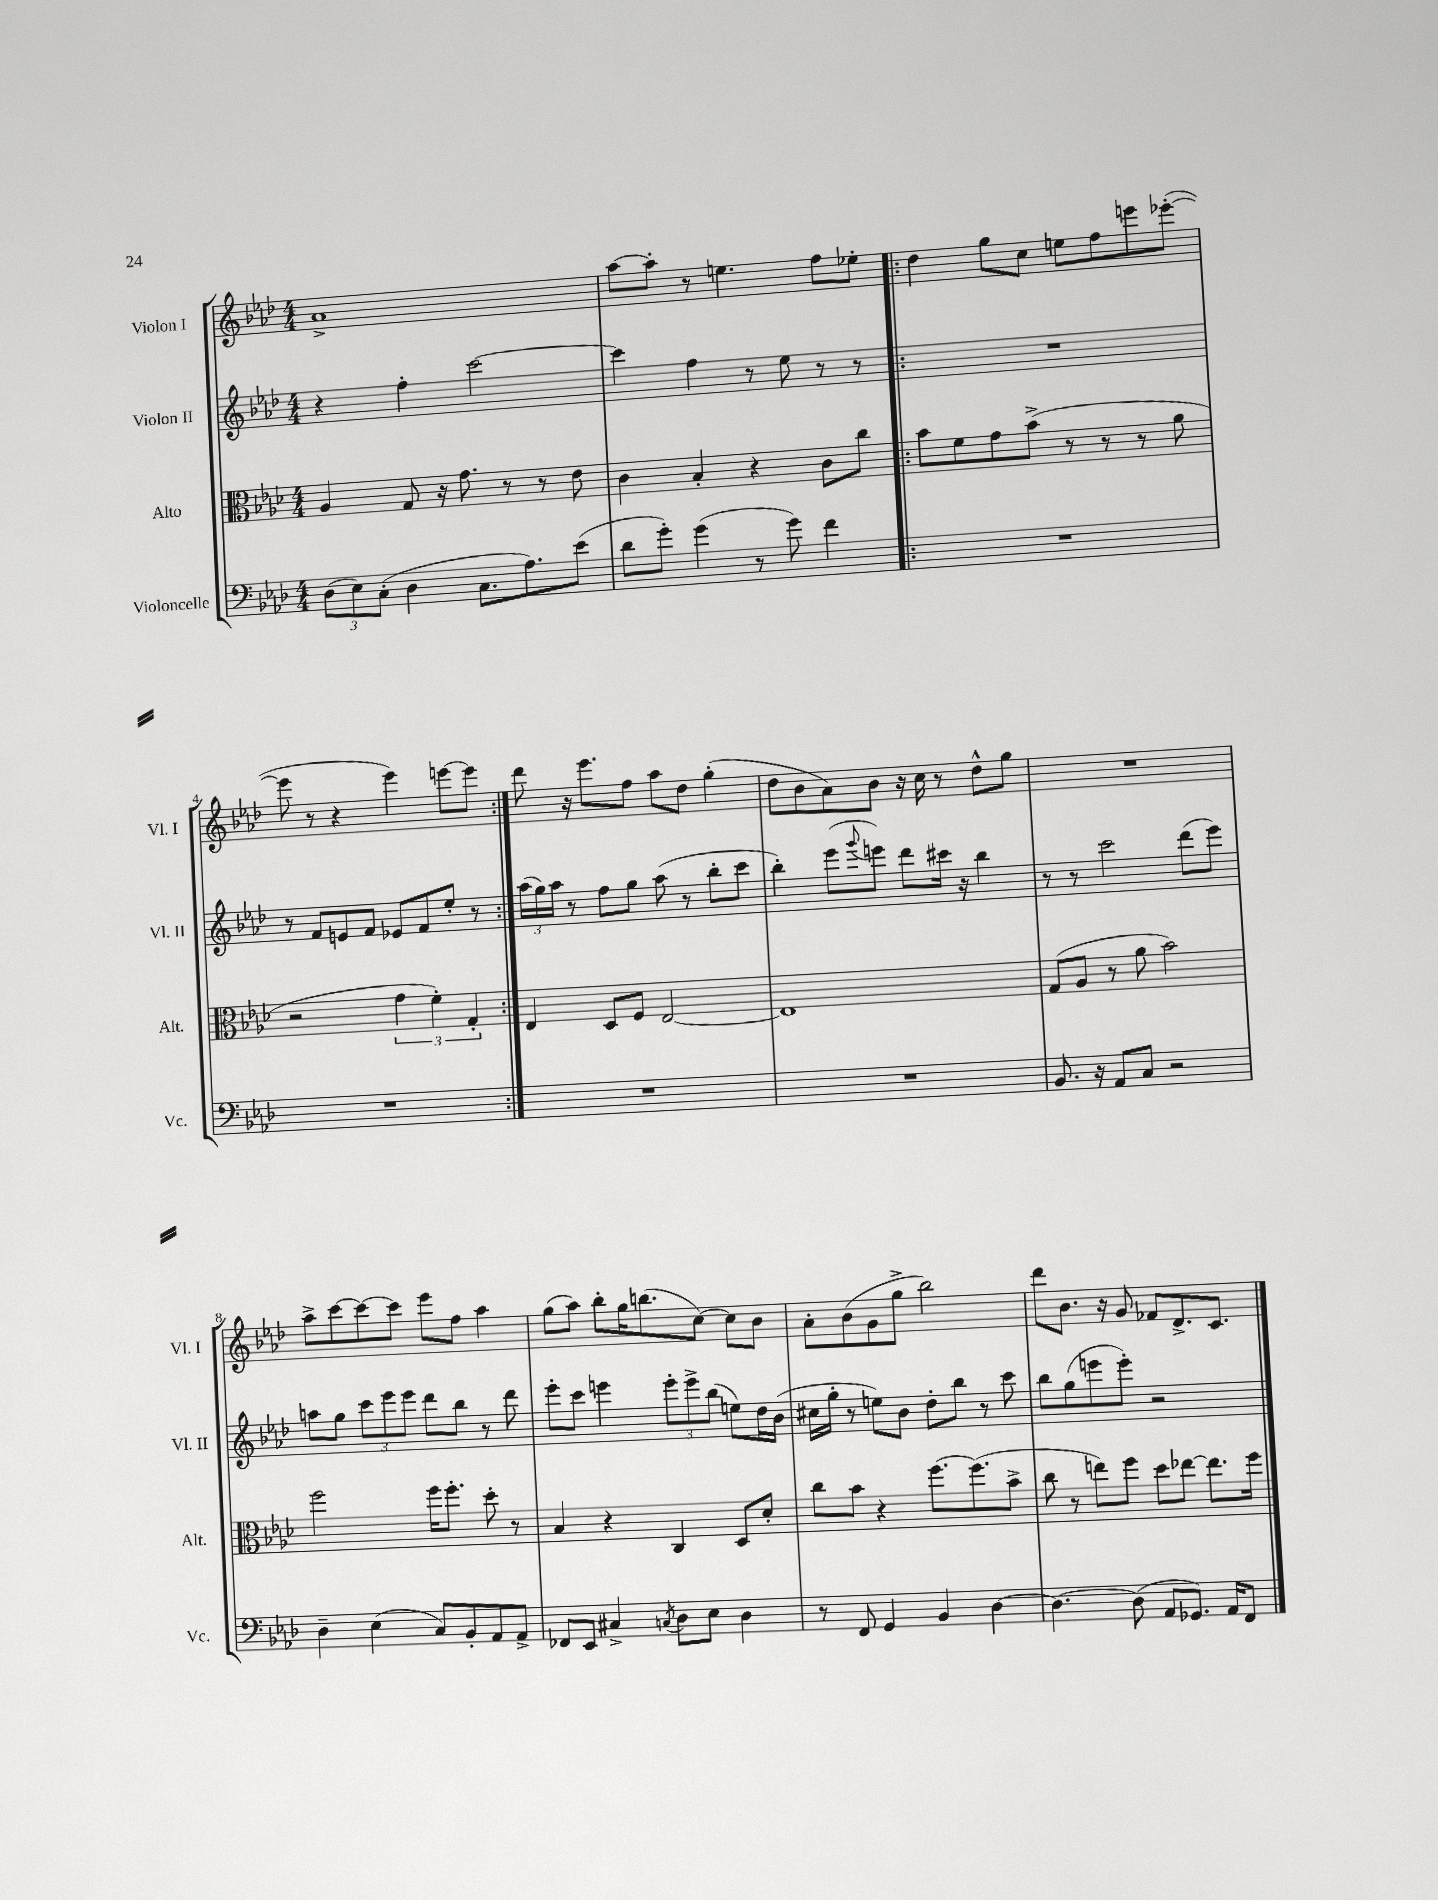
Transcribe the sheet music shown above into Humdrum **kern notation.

**kern	**kern	**kern	**kern
*staff4	*staff3	*staff2	*staff1
*clefF4	*clefC3	*clefG2	*clefG2
*k[b-e-a-d-]	*k[b-e-a-d-]	*k[b-e-a-d-]	*k[b-e-a-d-]
*M4/4	*M4/4	*M4/4	*M4/4
(12D-\L	4A-/	4r	1a-^
12E-\)	.	.	.
(12C'\J	.	.	.
4D-\	8G/	4ff'\	.
.	16r	.	.
.	8.g\	.	.
8.C\L	.	[2ccc\	.
.	8r	.	.
8.A-\)	.	.	.
.	8r	.	.
(8e-\J	8e-\	.	.
=	=	=	=
8d-\L	4c\	4ccc\]	[8aa-\L
8g'\J)	.	.	8aa-'\]J
(4g\	4B-'/	4ff\	8r
.	.	.	4.ee\
8r	4r	8r	.
8g\)	.	8ee-\	.
4f\	8c\L	8r	8ff\L
.	8cc\J	8r	8ee-'\J
=!|:	=!|:	=!|:	=!|:
1r	8b-\L	1r	4dd-\
.	8f\	.	.
.	8g\	.	8gg\L
.	(8b-^\J	.	8cc\J
.	8r	.	8ee\L
.	8r	.	8ff\
.	8r	.	8eee\
.	8a-\	.	([8eee-'\J
=	=	=	=
1r	2r	8r	8eee-\]
.	.	8f/L	8r
.	.	8e/	4r
.	.	8f/J	.
.	6g\	8e-/L	4eee-\)
.	.	8f/	.
.	6f'\)	.	.
.	.	8ee-'/J	[8eee\L
.	6G'/	.	.
.	.	8r	8eee\]J
=:|!	=:|!	=:|!	=:|!
1r	4E-/	(24aa-\LL	8ddd-\
.	.	24gg\)	.
.	.	24aa-\JJ	.
.	.	8r	16r
.	.	.	8.eee-\L
.	8D-/L	8ff\L	.
.	8F/J	8gg\J	8ff\J
.	[2E-/	(8aa-\	8aa-\L
.	.	8r	8dd-\J
.	.	8bb-'\L	(4gg'\
.	.	8ccc\J	.
=	=	=	=
1r	1E-]	4bb-'\)	8dd-\L
.	.	.	8b-\
.	.	(8eee-\L	8a-\)
.	.	8qqggg/	.
.	.	8eee\J)	8b-\J
.	.	8ddd-\L	16r
.	.	.	16cc\
.	.	16ccc#\Jk	8r
.	.	16r	.
.	.	4bb-\	8dd-^^\L
.	.	.	8gg\J
=	=	=	=
8.BB-/	(8G/L	8r	1r
.	8A-/J	8r	.
16r	.	.	.
8AA-/L	8r	2ccc\	.
8C/J	8a-\	.	.
2r	2b-\)	.	.
.	.	(8ddd-\L	.
.	.	8eee-\J)	.
=	=	=	=
4D-~\	2ff\	8aa\L	8aa-^\L
.	.	8gg\J	[8ccc\
(4E-\	.	12ccc\L	8ccc\_
.	.	12eee-\	.
.	.	.	8ccc\]J
.	.	12eee-\J	.
8C/L)	16ff\LK	8ddd-\L	8eee-\L
.	8.ff'\J	.	.
8BB-'/	.	8bb-\J	8ff\J
8AA-/	8dd-'\	8r	4aa-\
8AA-^/J	8r	8ddd-\	.
=	=	=	=
8FF-/L	4B-/	8eee-'\L	(8gg\L
8EE-/J	.	8ccc\J	8aa-\J)
4C#^/	4r	4eee\	8bb-'\L
.	.	.	16gg\K
.	.	.	(8.bb\
8qC/	.	.	.
8D-\L	4C/	12eee'\L	.
.	.	12eee^\	.
8E-\J	.	.	[8cc\J)
.	.	(12bb-\J	.
4D-\	8D-/L	8ee\L)	8cc\]L
.	8d-'/J	16dd-\L	8b-\J
.	.	(16b-\JJ	.
=	=	=	=
8r	8cc\L	16cc#\LL	8a-'\L
.	.	16gg'\JJ	.
8FF/	8b-\J	8r	(8b-\
4GG/	4r	8ee\L)	8g\
.	.	8b-\J	8gg^\J
4BB-/	[8.ff\L	8dd-'\L	2bb-\)
.	.	8bb-\J	.
.	(8.ff\]	.	.
[4D-\	.	8r	.
.	8b-^\J	8ccc\	.
=	=	=	=
4.D-\_	8cc\	8bb-\L	8ddd-\L
.	8r	(8gg\	8.b-\J
.	8ee\L)	8eee\	.
.	.	.	16r
(8D-\]	8ff\J	8eee'\J)	8g/
8AA-/L	8dd-\L	2r	8f-/L
8.GG-/J)	[8ee-\J	.	8.d-^/
.	8.ee-\]L	.	.
16AA-/LK	.	.	8.c/J
8FF/J	.	.	.
.	16ff\Jk	.	.
==	==	==	==
*-	*-	*-	*-
